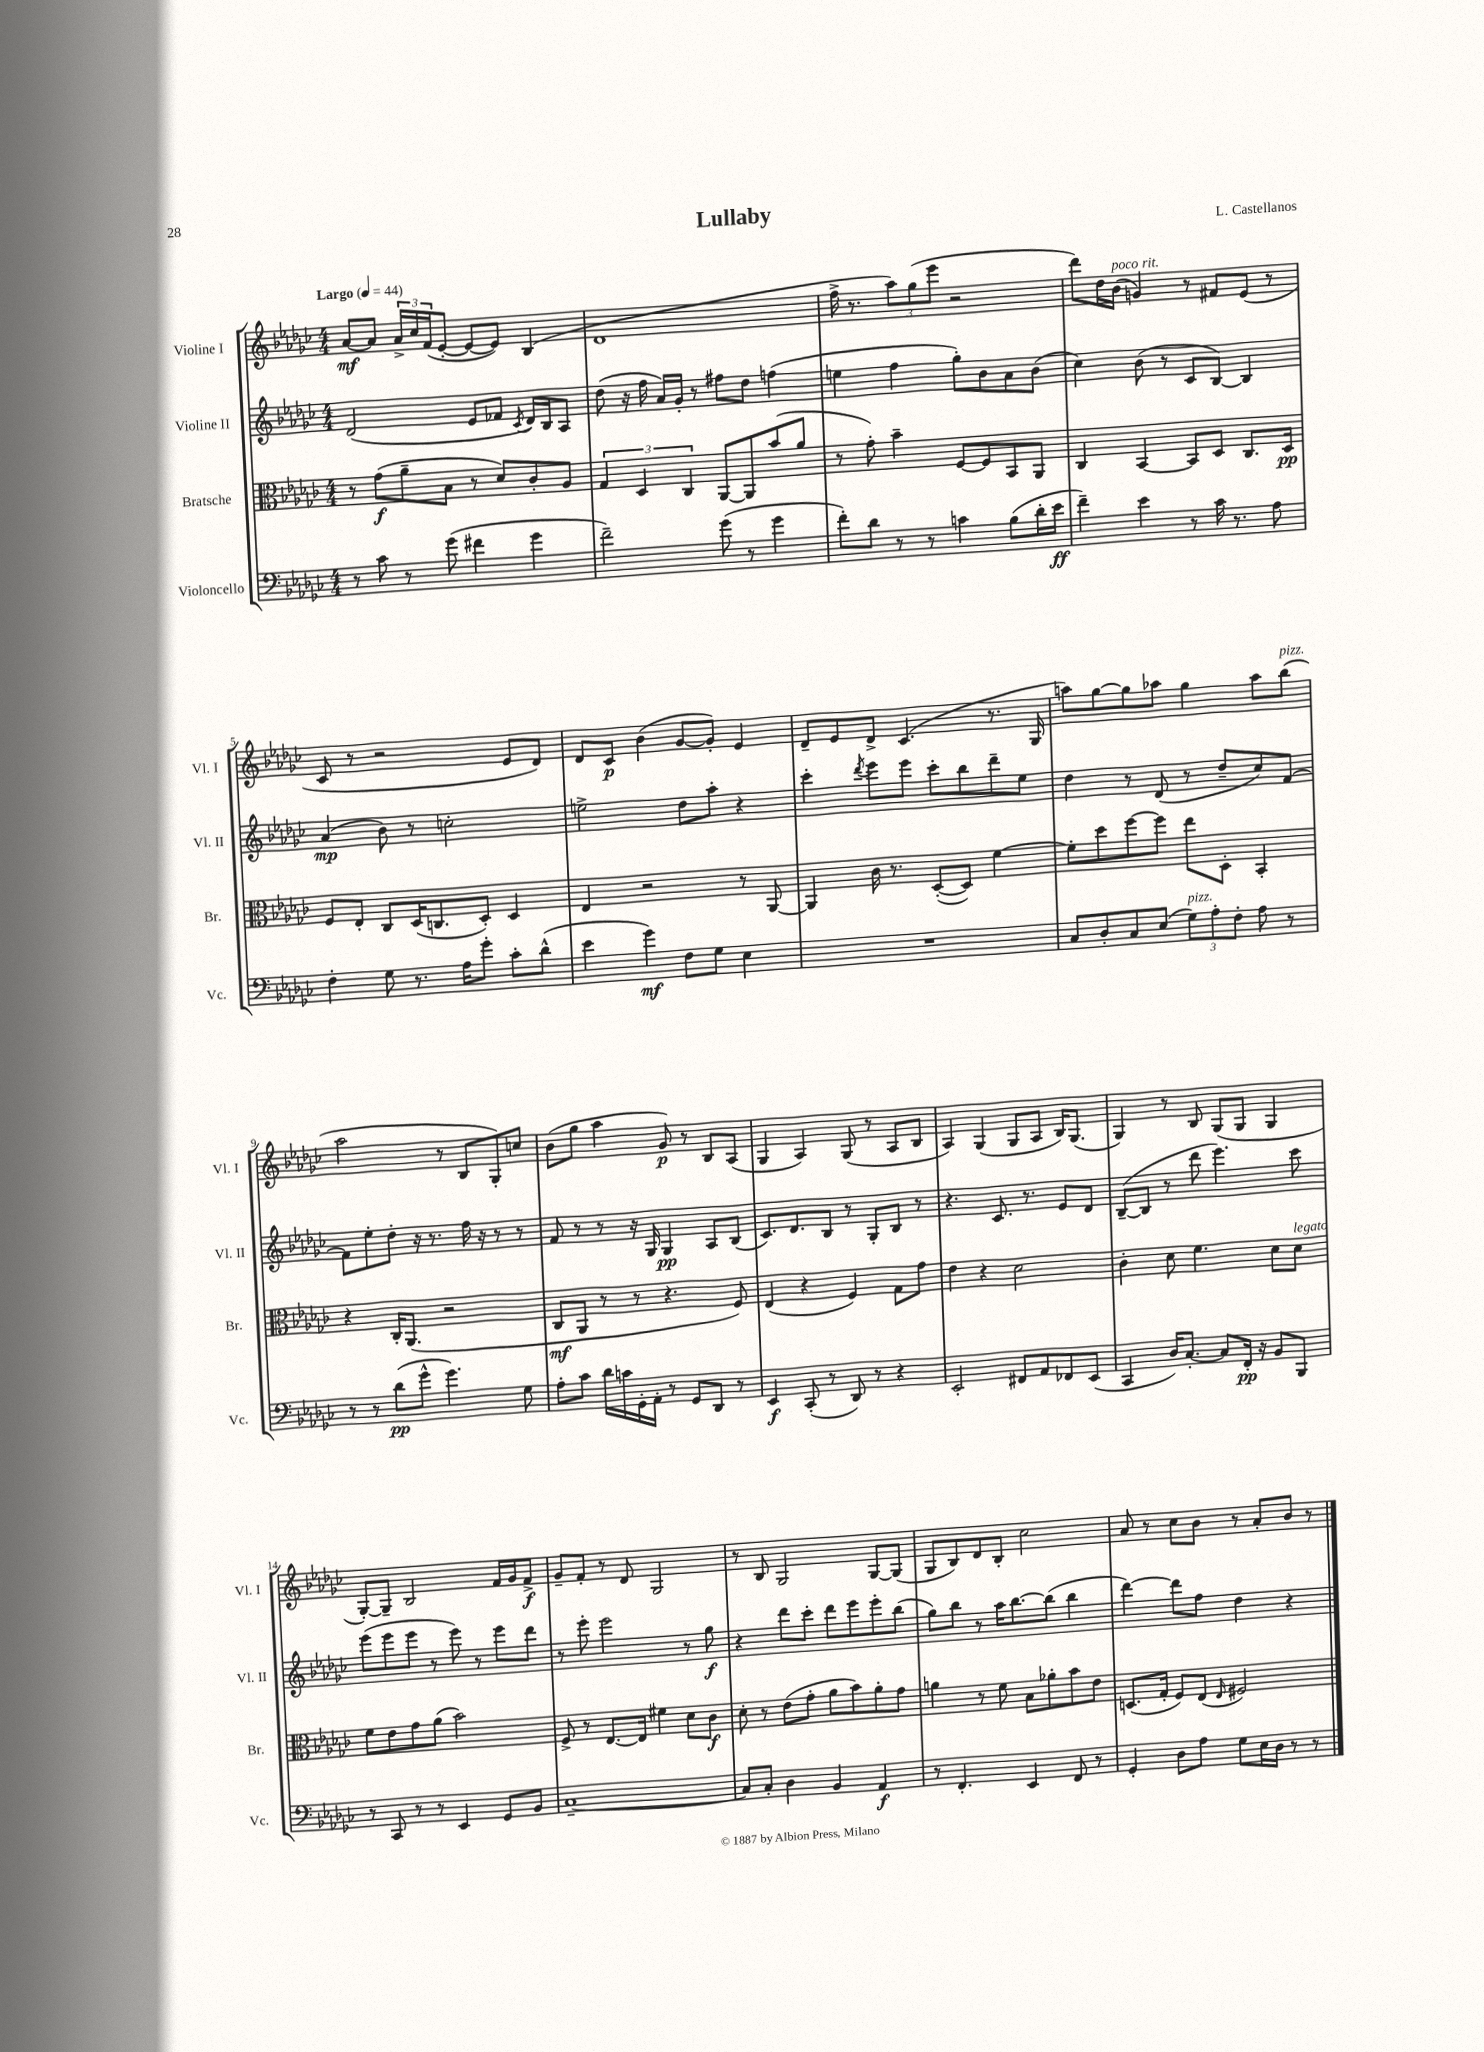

**kern	**kern	**kern	**kern
*staff4	*staff3	*staff2	*staff1
*clefF4	*clefC3	*clefG2	*clefG2
*k[b-e-a-d-g-c-]	*k[b-e-a-d-g-c-]	*k[b-e-a-d-g-c-]	*k[b-e-a-d-g-c-]
*M4/4	*M4/4	*M4/4	*M4/4
*MM44	*MM44	*MM44	*MM44
8r	8r	(2d-	[8a-
8c-	(8g-	.	8a-]
8r	8a-~	.	24a-^
.	.	.	24cc-
.	.	.	(24f
(8g-	8B-	.	[8e-'
4f#	8r	8e-	8e-_
.	8d-)	8f-	8e-])
.	.	8qc-	.
4g-	8c-'	16d-)	(4B-
.	.	16B-	.
.	8A-	8A-	.
=	=	=	=
2f~)	6G-	(8dd-	1d-
.	.	16r	.
.	6D-	.	.
.	.	16ff	.
.	.	16a-)	.
.	.	16g-'	.
.	6C-	.	.
.	.	8r	.
(8g-	[8AA-	8ff#	.
8r	8AA-]	8dd-	.
4g-	(8b-	(4ff	.
.	8a-	.	.
=	=	=	=
8f')	8r	4ee	16ff^
.	.	.	8.r
8d-	8g-')	.	.
8r	4b-~	4ff	12aa-)
.	.	.	(12gg-
8r	.	.	.
.	.	.	12eee-
4c	[8F	8gg-')	2r
.	8F]	8b-	.
(8B-	8BB-	8a-	.
16d-'	8AA-	(8b-	.
16e-	.	.	.
=	=	=	=
4f~)	4C-	4cc-)	8ddd-)
.	.	.	16dd-
.	.	.	(16b-
4e-	[4BB-	(8b-	4g)
.	.	8r	.
8r	8BB-]	8c-	8r
16c-	8D-	[8B-)	8f#
8.r	.	.	.
.	8.C-	4B-]	(8e-
8A-	.	.	8r
.	16D-	.	.
=	=	=	=
4F'	8F	(4a-	8c-
.	8E-'	.	8r
8G-	8C-	8b-)	2r
8.r	(16D-	8r	.
.	8.C	.	.
.	.	2cc'	.
16A-	.	.	.
8g-'	8D-')	.	.
8c-'	4D-	.	8e-
(8d-^^	.	.	8d-)
=	=	=	=
4e-	4E-	2ee^	8d-
.	.	.	8c-
4g-)	2r	.	(4b-
8F	.	8dd-	[8g-
8G-	.	8aa-'	8g-'])
4E-	8r	4r	4e-
.	[8AA-	.	.
=	=	=	=
1r	4AA-]	4ccc-'	8d-~
.	.	.	8e-
.	.	8qddd-	.
.	16c-	8eee-	8d-^
.	8.r	.	.
.	.	8eee-	(4.c-
.	([8D-'	8ccc-'	.
.	8D-])	8bb-	.
.	[4f	8ddd-~	8.r
.	.	8ee-	.
.	.	.	16G-
=	=	=	=
8C-	8f']	4dd-	8aa)
8D-'	8dd-	.	[8gg-
8C-	[8ff	8r	8gg-]
(8E-	8ff]	(8d-	8aa-
12G-)	8ee-	8r	4gg-
12A-'	.	.	.
.	8D-'	8dd-~	.
12F'	.	.	.
8A-	4BB-'	8cc-)	8aa-
8r	.	[8f	(8bb-
=	=	=	=
8r	4r	8f]	2aa-
8r	.	8ee-'	.
(8d-	16C-'	8dd-'	.
.	(8.AA-	.	.
8g-^^	.	16r	.
.	.	8.r	.
4.g-)	2r	.	8r
.	.	16ff	8B-
.	.	16r	.
.	.	8r	8G-')
8G-	.	8r	8cc
=	=	=	=
8A-'	8C-	8f	(8b-
8c-	8AA-	8r	8gg-
16d-	8r	8r	4aa-
16c	.	.	.
16GG-'	8r	16r	.
16AA-'	.	16G-	.
8r	4.r	4G-	8g-)
8GG-	.	.	8r
8DD-	.	8A-	8B-
8r	8F)	(8B-	(8A-
=	=	=	=
4EE-	(4E-	8.c-)	4G-
.	.	8.d-	.
(8CC-'	4r	.	4A-)
8r	.	8B-	.
8DD-)	4F)	8r	(8G-
8r	.	8G-'	8r
4r	8G-	8B-	8A-
.	8g-	8r	8B-
=	=	=	=
2EE-'	4e-	4.r	4A-)
.	4r	.	(4G-
.	.	8.c-	.
8FF#	2d-	.	8G-
.	.	8.r	.
8AA-	.	.	8A-
8FF-	.	8e-	16B-)
.	.	.	(8.G-
(8EE-	.	8d-	.
=	=	=	=
4CC-	4c-'	([8B-~	4G-)
.	.	8B-]	.
16D-)	8d-	8r	8r
[8.C-'	.	.	.
.	4.f	8ddd-	8B-
8C-]	.	4.eee-)	(8G-
16FF'	.	.	8G-
16r	.	.	.
8BB-	8d-	.	4G-
8BBB-	8d-	8ccc-	.
=	=	=	=
8r	8f	(8eee-	[8G-')
8CC-	8e-	8eee-	8G-~]
8r	8g-	8eee-	2B-
8r	(8a-	8r	.
4EE-	2b-)	8eee-)	.
.	.	8r	.
8GG-	.	8eee-	16f
.	.	.	16g-
8BB-	.	8ddd-	8f^
=	=	=	=
[1C-~	8F^	8r	8g-~
.	8r	8eee-'	8f'
.	[8.E-	2eee-	8r
.	.	.	8d-
.	16E-]	.	.
.	4f#	.	2G-
.	8d-	8r	.
.	8c-	8gg-	.
=	=	=	=
8C-]	8d-'	4r	8r
8C-'	8r	.	8B-
4D-	(8e-	8ddd-	2G-
.	8g-'	8ccc-'	.
4BB-	8a-	8ddd-	.
.	8b-)	8eee-	.
4AA-	8a-'	8eee-'	[8G-
.	8g-	(8bb-	(8G-]
=	=	=	=
8r	4a	8gg-)	8G-
4.FF'	.	8bb-	8B-)
.	8r	8r	8d-
.	8f	16aa-	8B-'
.	.	[8.bb-	.
4EE-	8B-	.	2cc-
.	8a-'	(8bb-]	.
8FF	8b-	4bb-	.
8r	8e-	.	.
=	=	=	=
4GG-'	(8.D	[4ddd-)	8a-
.	.	.	8r
.	16G-'	.	.
8D-	8F)	8ddd-]	8cc-
8A-	(8E-	8ff	8b-
.	16qqE-	.	.
8G-	2F#)	4dd-	8r
16E-	.	.	8a-'
16D-	.	.	.
8r	.	4r	8b-
8r	.	.	8r
==	==	==	==
*-	*-	*-	*-
